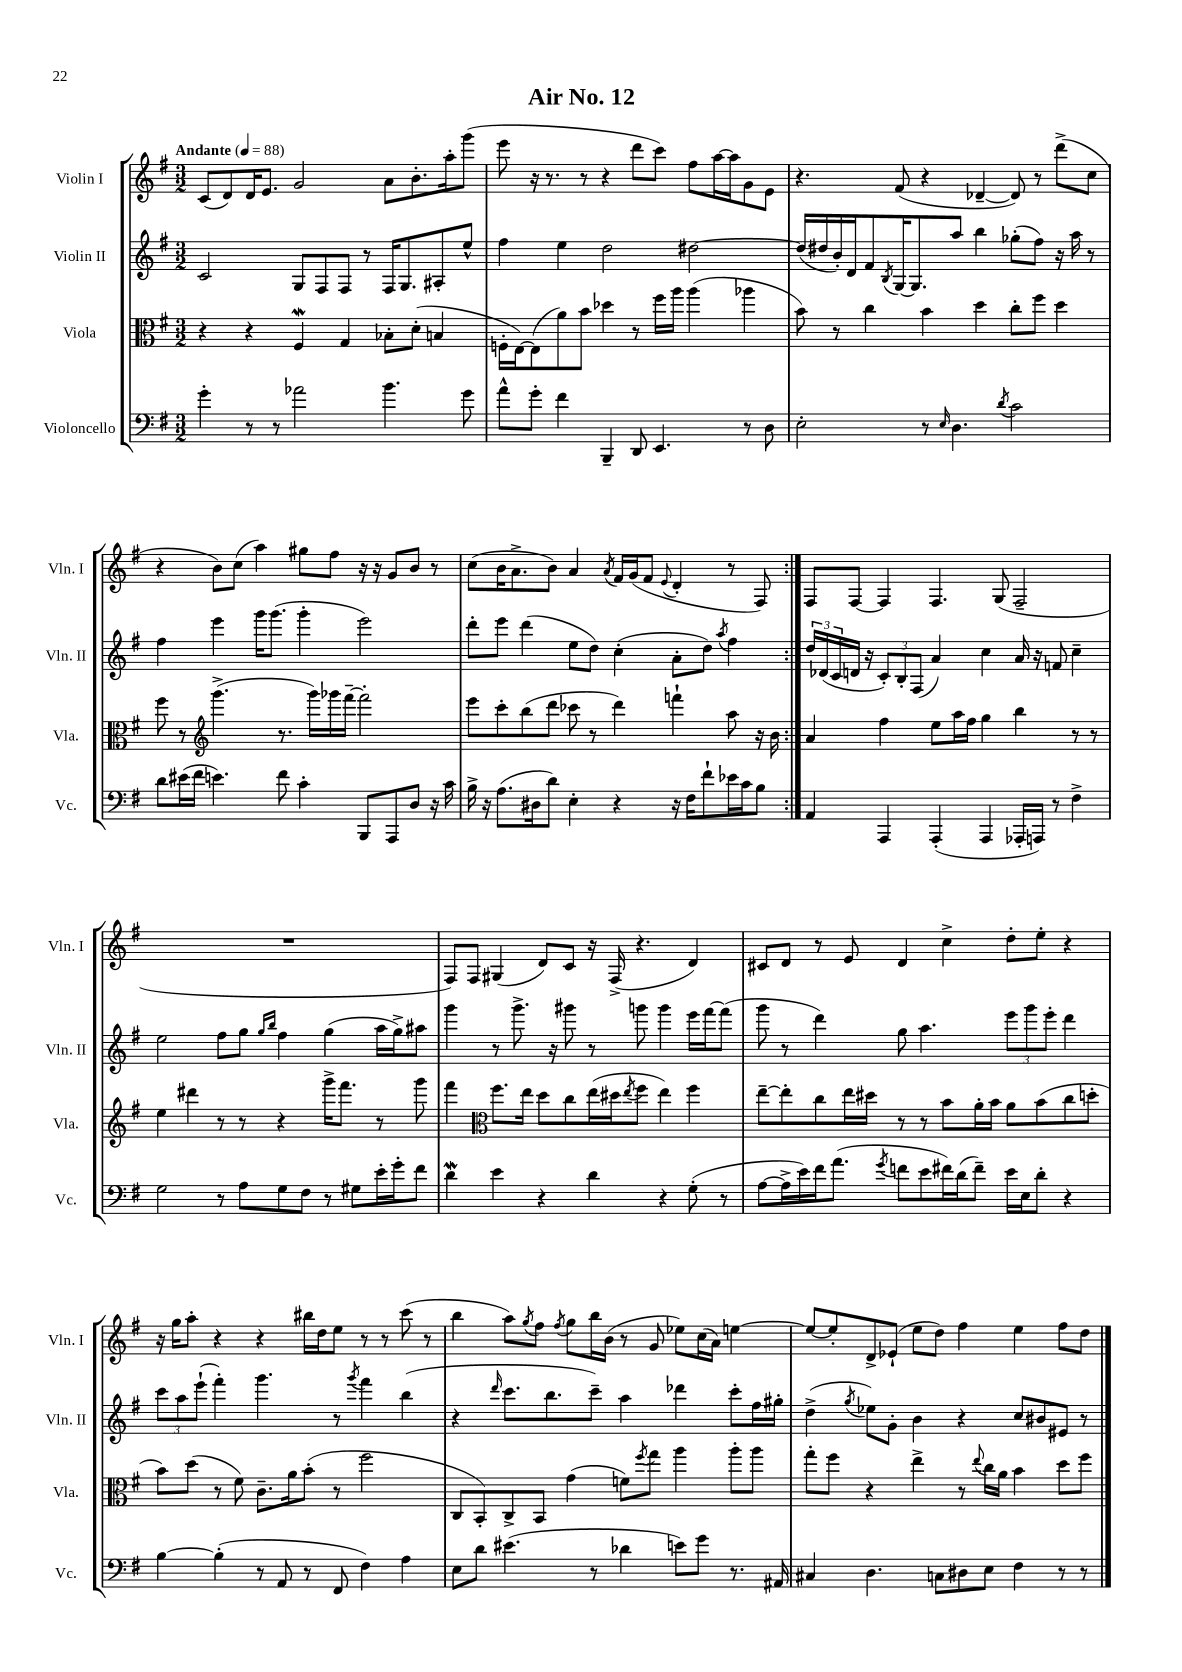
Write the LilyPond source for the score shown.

\header { title = "Air No. 12" }
<<
\new StaffGroup <<
\new Staff = "s0" \with { instrumentName = "Violin I" shortInstrumentName = "Vln. I" } {
    \clef treble \key g \major \numericTimeSignature \time 3/2 \tempo "Andante" 4 = 88
    \repeat volta 2 { c'8( d'8) d'16 e'8. g'2 a'8 b'8.-. a''16-. g'''8( |
    e'''8 r16 r8. r8 r4 d'''8 c'''8) fis''8 a''16~ a''16 g'8 e'8 |
    r4. fis'8( r4 des'4~-- des'8) r8 d'''8->( c''8 |
    r4 b'8) c''8( a''4) gis''8 fis''8 r16 r16 g'8 b'8 r8 |
    c''8( b'16 a'8.-> b'8) a'4 \acciaccatura { a'8 } fis'16 g'16( fis'8 \appoggiatura { e'8 } d'4-. r8 fis8) | }
    fis8 fis8~ fis4 fis4. g8( fis2-- |
    R1. |
    fis8) fis8 gis4( d'8) c'8 r16 fis16->( r4. d'4) |
    cis'8 d'8 r8 e'8 d'4 c''4-> d''8-. e''8-. r4 |
    r16 g''16 a''8-. r4 r4 bis''16 d''16 e''8 r8 r8 c'''8( r8 |
    b''4 a''8) \acciaccatura { g''8 } fis''8 \acciaccatura { fis''8 } g''8 b''16 b'16( r8 g'8 ees''8) c''16( a'16) e''4~ |
    e''8~ e''8-. d'8-> ees'8-!( e''8 d''8) fis''4 e''4 fis''8 d''8 \bar "|." |
}
\new Staff = "s1" \with { instrumentName = "Violin II" shortInstrumentName = "Vln. II" } {
    \clef treble \key g \major \numericTimeSignature \time 3/2
    \repeat volta 2 { c'2 g8 fis8 fis8 r8 fis16 g8. ais8-. e''8-^ |
    fis''4 e''4 d''2 dis''2~ |
    dis''16( dis''16 b'16-.) d'16 fis'8 \acciaccatura { b8 } g16~ g8. a''8 b''4 ges''8-.( fis''8) r16 a''16 r8 |
    fis''4 e'''4 g'''16 g'''8.( g'''4-. e'''2) |
    d'''8-. e'''8 d'''4( e''8 d''8) c''4-.( a'8-. d''8) \acciaccatura { a''8 } fis''4 | }
    \tuplet 3/2 { d''16 des'16( c'16 } d'16 r16 \tuplet 3/2 { c'8-.) b8-. fis8( } a'4) c''4 a'16 r16 f'8 c''4-- |
    e''2 fis''8 g''8 \grace { g''16 b''16 } fis''4 g''4( a''16 g''16->) ais''8 |
    g'''4 r8 g'''8.-> r16 gis'''8 r8 g'''8 g'''4 e'''16 fis'''16~ fis'''8( |
    g'''8 r8 d'''4) g''8 a''4. \tuplet 3/2 { e'''8 g'''8 e'''8-. } d'''4 |
    \tuplet 3/2 { c'''8 a''8 e'''8-!( } fis'''4-.) g'''4. r8 \acciaccatura { g'''8 } fis'''4 b''4( |
    r4 \grace { d'''16 } c'''8. b''8. c'''8--) a''4 des'''4 c'''8-. fis''16 gis''16-. |
    d''4->( \acciaccatura { g''8 } ees''8) g'8-. b'4 r4 c''8 bis'8 eis'8 r8 \bar "|." |
}
\new Staff = "s2" \with { instrumentName = "Viola" shortInstrumentName = "Vla." } {
    \clef alto \key g \major \numericTimeSignature \time 3/2
    \repeat volta 2 { r4 r4 fis4\mordent g4 bes8-. d'8-.( b4 |
    f16-. e16~) e8( a'8) b'8 des''4 r8 fis''16 a''16 a''4( aes''4 |
    b'8) r8 c''4 b'4 d''4 c''8-. fis''8 d''4 |
    fis''8 r8 \clef treble g'''4.->( r8. g'''16) ges'''16 fis'''16~-- fis'''2-. |
    e'''8 c'''8-. b''8( d'''8 ces'''8 r8 d'''4) f'''4-! a''8 r16 b'16 | }
    a'4 fis''4 e''8 a''16 fis''16 g''4 b''4 r8 r8 |
    e''4 dis'''4 r8 r8 r4 g'''16-> fis'''8. r8 g'''8 |
    fis'''4 \clef alto fis''8. e''16 d''8 c''8 e''16( dis''16 \acciaccatura { e''8 } fis''8 e''4) fis''4 |
    e''8~-- e''8-. c''8 e''16 dis''16 r8 r8 b'8 a'16-. b'16 a'8 b'8( c''8 d''8-. |
    b'8) d''8( r8 fis'8) c'8.-- a'16 b'8-.( r8 fis''2 |
    c8 b,8-.) c8-> b,8 g'4( f'8) \acciaccatura { fis''8 } g''8 a''4 a''8-. a''8 |
    g''8-. fis''8 r4 e''4-> r8 \appoggiatura { e''8 } c''16 a'16 b'4 d''8 fis''8 \bar "|." |
}
\new Staff = "s3" \with { instrumentName = "Violoncello" shortInstrumentName = "Vc." } {
    \clef bass \key g \major \numericTimeSignature \time 3/2
    \repeat volta 2 { g'4-. r8 r8 aes'2 b'4. g'8 |
    a'8-^ g'8-. fis'4 b,,4-- d,8 e,4. r8 d8 |
    e2-. r8 \grace { e16 } d4. \acciaccatura { d'8 } c'2 |
    d'8 eis'16( fis'16 e'4.) fis'8 c'4-. b,,8 a,,8 d8 r16 c'16 |
    b16-> r16 a8.( dis16 d'8) e4-. r4 r16 fis16 fis'8-! ees'16 c'16 b8 | }
    a,4 a,,4 a,,4-.( a,,4 aes,,16-. a,,16) r8 fis4-> |
    g2 r8 a8 g8 fis8 r8 gis8 e'16-. g'16-. fis'8 |
    d'4\mordent e'4 r4 d'4 r4 g8-.( r8 |
    a8~ a16-> e'16) fis'16 a'8.( \acciaccatura { g'8 } f'8 e'8 fis'16) d'16( fis'8--) e'16 e16 d'8-. r4 |
    b4~ b4-.( r8 a,8 r8 fis,8 fis4) a4 |
    e8 d'8 eis'4.( r8 des'4 e'8) g'8 r8. ais,16 |
    cis4 d4. c8 dis8 e8 fis4 r8 r8 \bar "|." |
}
>>
>>
\layout { \context { \Score \remove "Bar_number_engraver" } }
